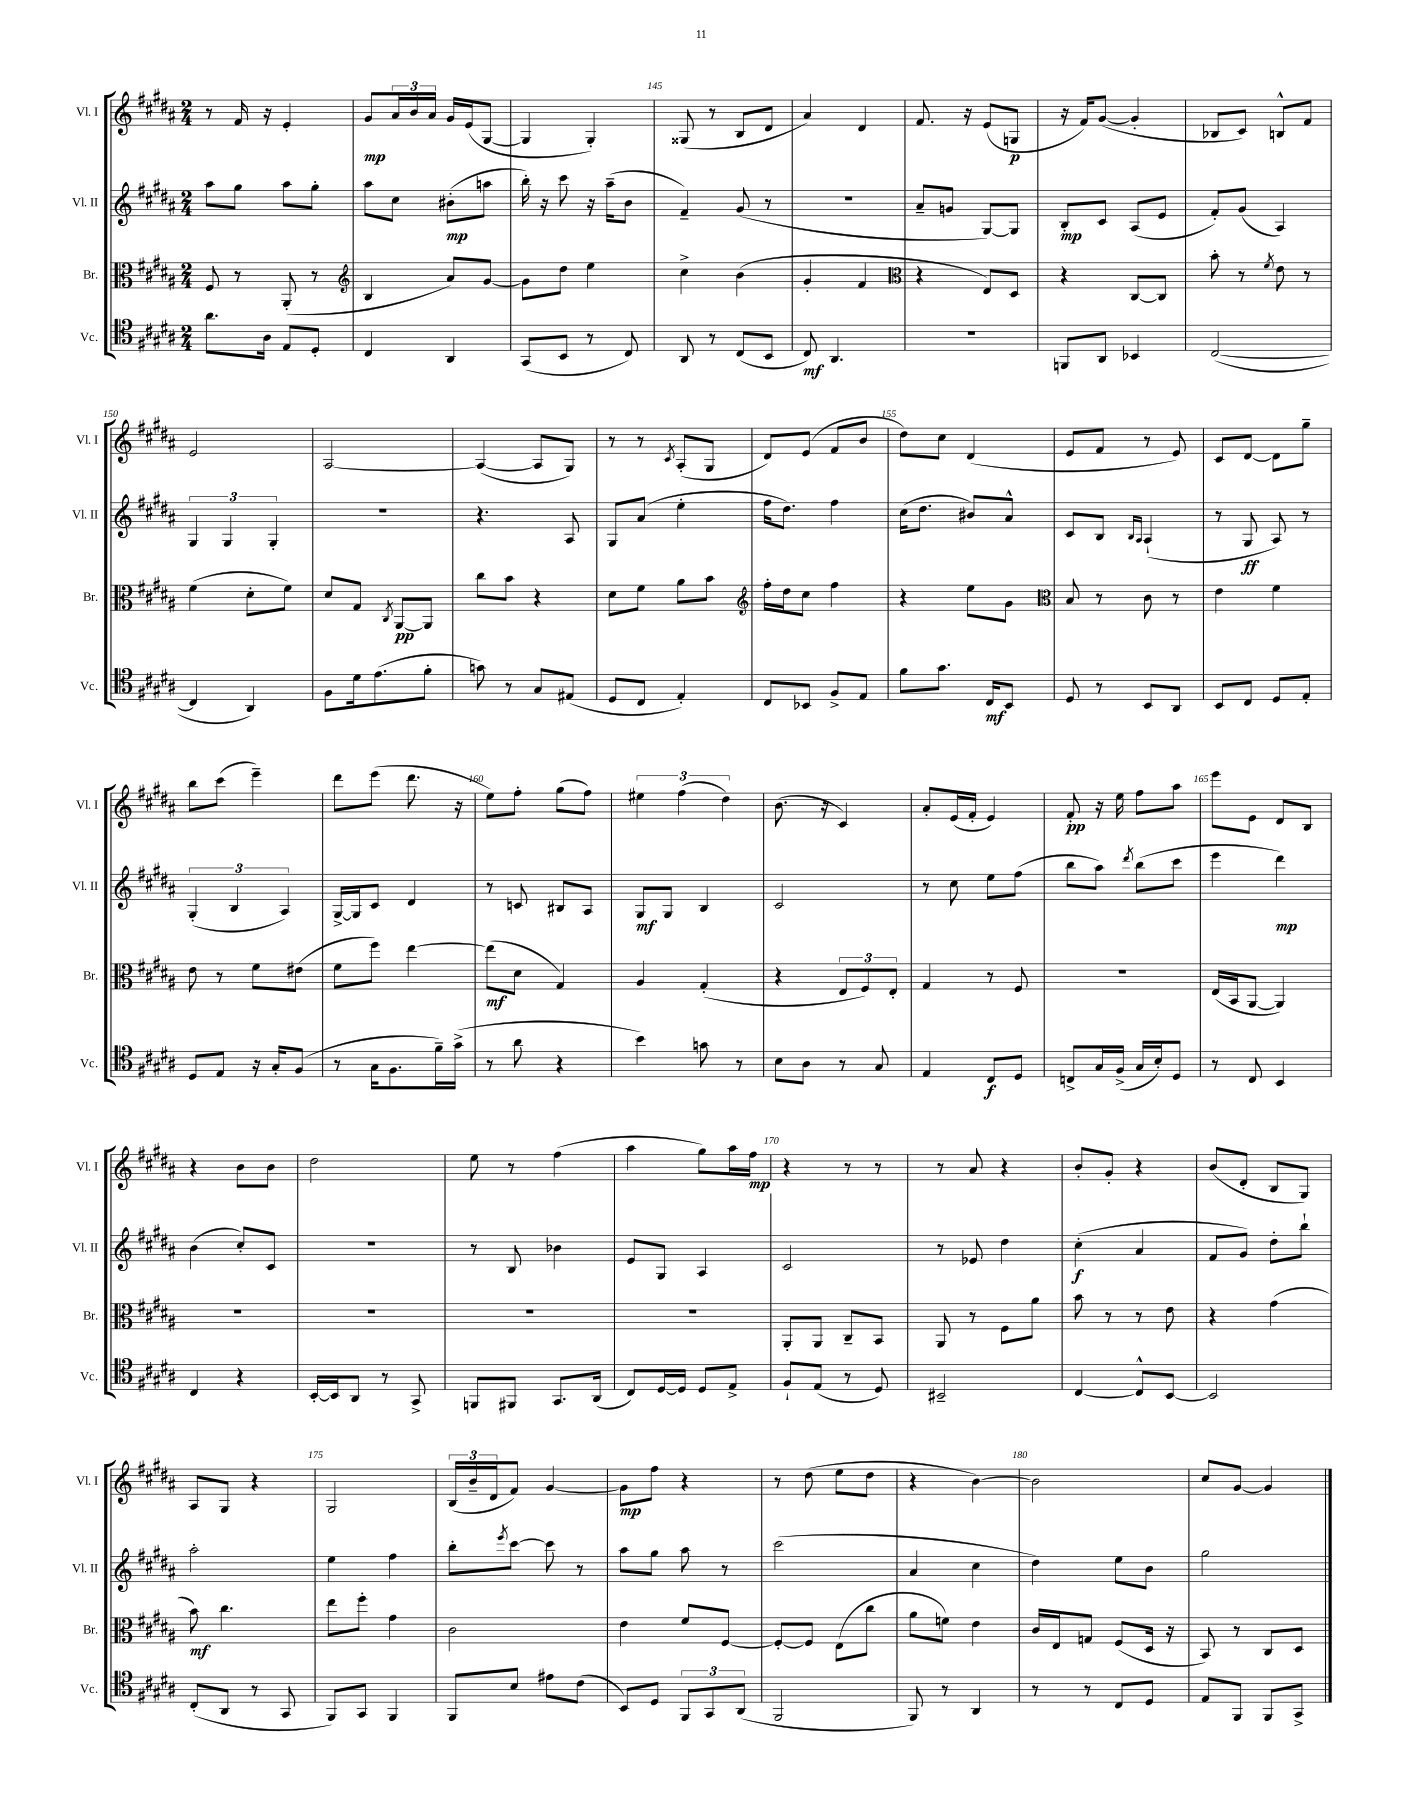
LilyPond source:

<<
\new StaffGroup <<
\new Staff = "s0" \with { instrumentName = "Vl. I" shortInstrumentName = "Vl. I" } {
    \clef treble \key b \major \numericTimeSignature \time 2/4
    r8 fis'16 r16 e'4-. |
    gis'8\mp \tuplet 3/2 { ais'16 b'16 ais'16 } gis'16 e'16( gis8~ |
    gis4 gis4-.) |
    gisis8( r8 b8 dis'8 |
    ais'4) dis'4 |
    fis'8. r16 e'8( g8\p |
    r16 fis'16) gis'8~( gis'4-. |
    bes8 cis'8) b8-^ fis'8 |
    e'2 |
    ais2~ |
    ais4~( ais8 gis8) |
    r8 r8 \acciaccatura { cis'8 } ais8-.( gis8 |
    dis'8) e'8( fis'8 b'8 |
    dis''8) cis''8 dis'4( |
    e'8 fis'8 r8 e'8) |
    cis'8 dis'8~ dis'8 gis''8-- |
    b''8 cis'''8( e'''4--) |
    dis'''8 e'''8( dis'''8. r16 |
    e''8) fis''8-. gis''8( fis''8) |
    \tuplet 3/2 { eis''4 fis''4( dis''4) } |
    b'8.( r16 cis'4) |
    ais'8-. e'16( fis'16-. e'4) |
    fis'8-.\pp r16 e''16 fis''8 ais''8 |
    e'''8 e'8 dis'8 b8 |
    r4 b'8 b'8 |
    dis''2 |
    e''8 r8 fis''4( |
    ais''4 gis''8) ais''16 fis''16\mp |
    r4 r8 r8 |
    r8 ais'8 r4 |
    b'8-. gis'8-. r4 |
    b'8( dis'8-. b8 gis8) |
    ais8 gis8 r4 |
    gis2 |
    \tuplet 3/2 { b16( b'16-- dis'16 } fis'8) gis'4~ |
    gis'8\mp fis''8 r4 |
    r8 dis''8( e''8 dis''8 |
    r4 b'4~) |
    b'2 |
    cis''8 gis'8~ gis'4 \bar "|." |
}
\new Staff = "s1" \with { instrumentName = "Vl. II" shortInstrumentName = "Vl. II" } {
    \clef treble \key b \major \numericTimeSignature \time 2/4
    ais''8 gis''8 ais''8 gis''8-. |
    ais''8 cis''8 bis'8-.\mp( a''8 |
    b''16-.) r16 cis'''8 r16 ais''16--( b'8 |
    fis'4--) gis'8( r8 |
    r2 |
    ais'8-- g'8 gis8~) gis8 |
    b8-.\mp cis'8 ais8( e'8 |
    fis'8-.) gis'8( ais4) |
    \tuplet 3/2 { gis4 gis4 gis4-. } |
    r2 |
    r4. ais8 |
    gis8 ais'8( e''4-. |
    fis''16 dis''8.) fis''4 |
    cis''16( dis''8. bis'8) ais'8-^ |
    cis'8 b8 \grace { b16 ais16 } ais4-!( |
    r8 gis8\ff ais8) r8 |
    \tuplet 3/2 { gis4-.( b4 ais4) } |
    gis16~-> gis16 cis'8 dis'4 |
    r8 c'8 bis8 ais8 |
    gis8\mf gis8 b4 |
    cis'2 |
    r8 cis''8 e''8 fis''8( |
    b''8 ais''8) \acciaccatura { dis'''8 } b''8( cis'''8 |
    e'''4 dis'''4\mp) |
    b'4( cis''8-.) cis'8 |
    R2 |
    r8 b8 bes'4 |
    e'8 gis8 ais4 |
    cis'2 |
    r8 ees'8 dis''4 |
    cis''4-.\f( ais'4 |
    fis'8 gis'8) dis''8-. b''8-! |
    ais''2-. |
    e''4 fis''4 |
    b''8-. \acciaccatura { e'''8 } cis'''8~ cis'''8 r8 |
    ais''8 gis''8 ais''8 r8 |
    cis'''2( |
    ais'4 cis''4 |
    dis''4) e''8 b'8 |
    gis''2 \bar "|." |
}
\new Staff = "s2" \with { instrumentName = "Br." shortInstrumentName = "Br." } {
    \clef alto \key b \major \numericTimeSignature \time 2/4
    fis8 r8 ais,8-.( r8 |
    \clef treble b4 ais'8) gis'8~ |
    gis'8 dis''8 e''4 |
    cis''4-> b'4( |
    gis'4-. fis'4 |
    \clef alto r4 e8) dis8 |
    r4 cis8~ cis8 |
    b'8-. r8 \acciaccatura { fis'8 } e'8 r8 |
    fis'4( dis'8-. fis'8) |
    dis'8 gis8 \acciaccatura { cis8 } ais,8~\pp ais,8 |
    cis''8 b'8 r4 |
    dis'8 fis'8 ais'8 b'8 |
    \clef treble fis''16-. dis''16 cis''8 fis''4 |
    r4 e''8 gis'8 |
    \clef alto b8 r8 cis'8 r8 |
    e'4 fis'4 |
    e'8 r8 fis'8 eis'8( |
    fis'8 fis''8) e''4~ |
    e''8\mf( dis'8 gis4) |
    ais4 gis4-.( |
    r4 \tuplet 3/2 { e8 fis8) e8-. } |
    gis4 r8 fis8 |
    R2 |
    e16( b,16 ais,8~ ais,4) |
    R2 |
    R2 |
    R2 |
    R2 |
    ais,8-. ais,8 cis8-- b,8 |
    ais,8 r8 fis8 ais'8 |
    b'8 r8 r8 e'8 |
    r4 gis'4( |
    b'8\mf) cis''4. |
    e''8 fis''8-. gis'4 |
    cis'2 |
    e'4 fis'8 fis8~ |
    fis8~-. fis8 e8( cis''8 |
    ais'8 f'8) e'4 |
    cis'16 e16 g8 fis8( dis16 r16 |
    b,8) r8 cis8 dis8 \bar "|." |
}
\new Staff = "s3" \with { instrumentName = "Vc." shortInstrumentName = "Vc." } {
    \clef tenor \key b \major \numericTimeSignature \time 2/4
    ais'8. ais16 e8 dis8-. |
    cis4 ais,4 |
    gis,8( b,8 r8 cis8) |
    ais,8 r8 cis8( b,8 |
    cis8\mf) ais,4. |
    r2 |
    f,8 ais,8 bes,4 |
    cis2~( |
    cis4 ais,4) |
    fis8 dis'16 e'8.( fis'8-. |
    g'8) r8 gis8 eis8( |
    dis8 cis8 e4-.) |
    cis8 bes,8 fis8-> e8 |
    fis'8 gis'8. cis16\mf b,8 |
    dis8 r8 b,8 ais,8 |
    b,8 cis8 dis8 e8-. |
    dis8 e8 r16 gis16-. fis8( |
    r8 gis16 fis8. fis'16--) gis'16->( |
    r8 ais'8 r4 |
    b'4) g'8 r8 |
    b8 ais8 r8 gis8 |
    e4 cis8\f dis8 |
    c8-> gis16 fis16->( gis16 b16-.) dis8 |
    r8 cis8 b,4 |
    cis4 r4 |
    b,16~-. b,16 ais,8 r8 gis,8-> |
    f,8 fis,8 gis,8. ais,16( |
    cis8) dis16~ dis16 dis8 e8-> |
    fis8-! e8( r8 dis8) |
    bis,2-- |
    cis4~ cis8-^ b,8~ |
    b,2 |
    cis8-.( ais,8 r8 gis,8 |
    fis,8) gis,8 fis,4 |
    fis,8 b8 eis'8 cis'8( |
    b,8) dis8 \tuplet 3/2 { fis,8 gis,8 ais,8( } |
    fis,2 |
    fis,8) r8 ais,4 |
    r8 r8 cis8 dis8 |
    e8 fis,8 fis,8 gis,8-> \bar "|." |
}
>>
>>
\layout { \context { \Score currentBarNumber = #142 \override BarNumber.break-visibility = ##(#f #t #t) barNumberVisibility = #(every-nth-bar-number-visible 5) } }
